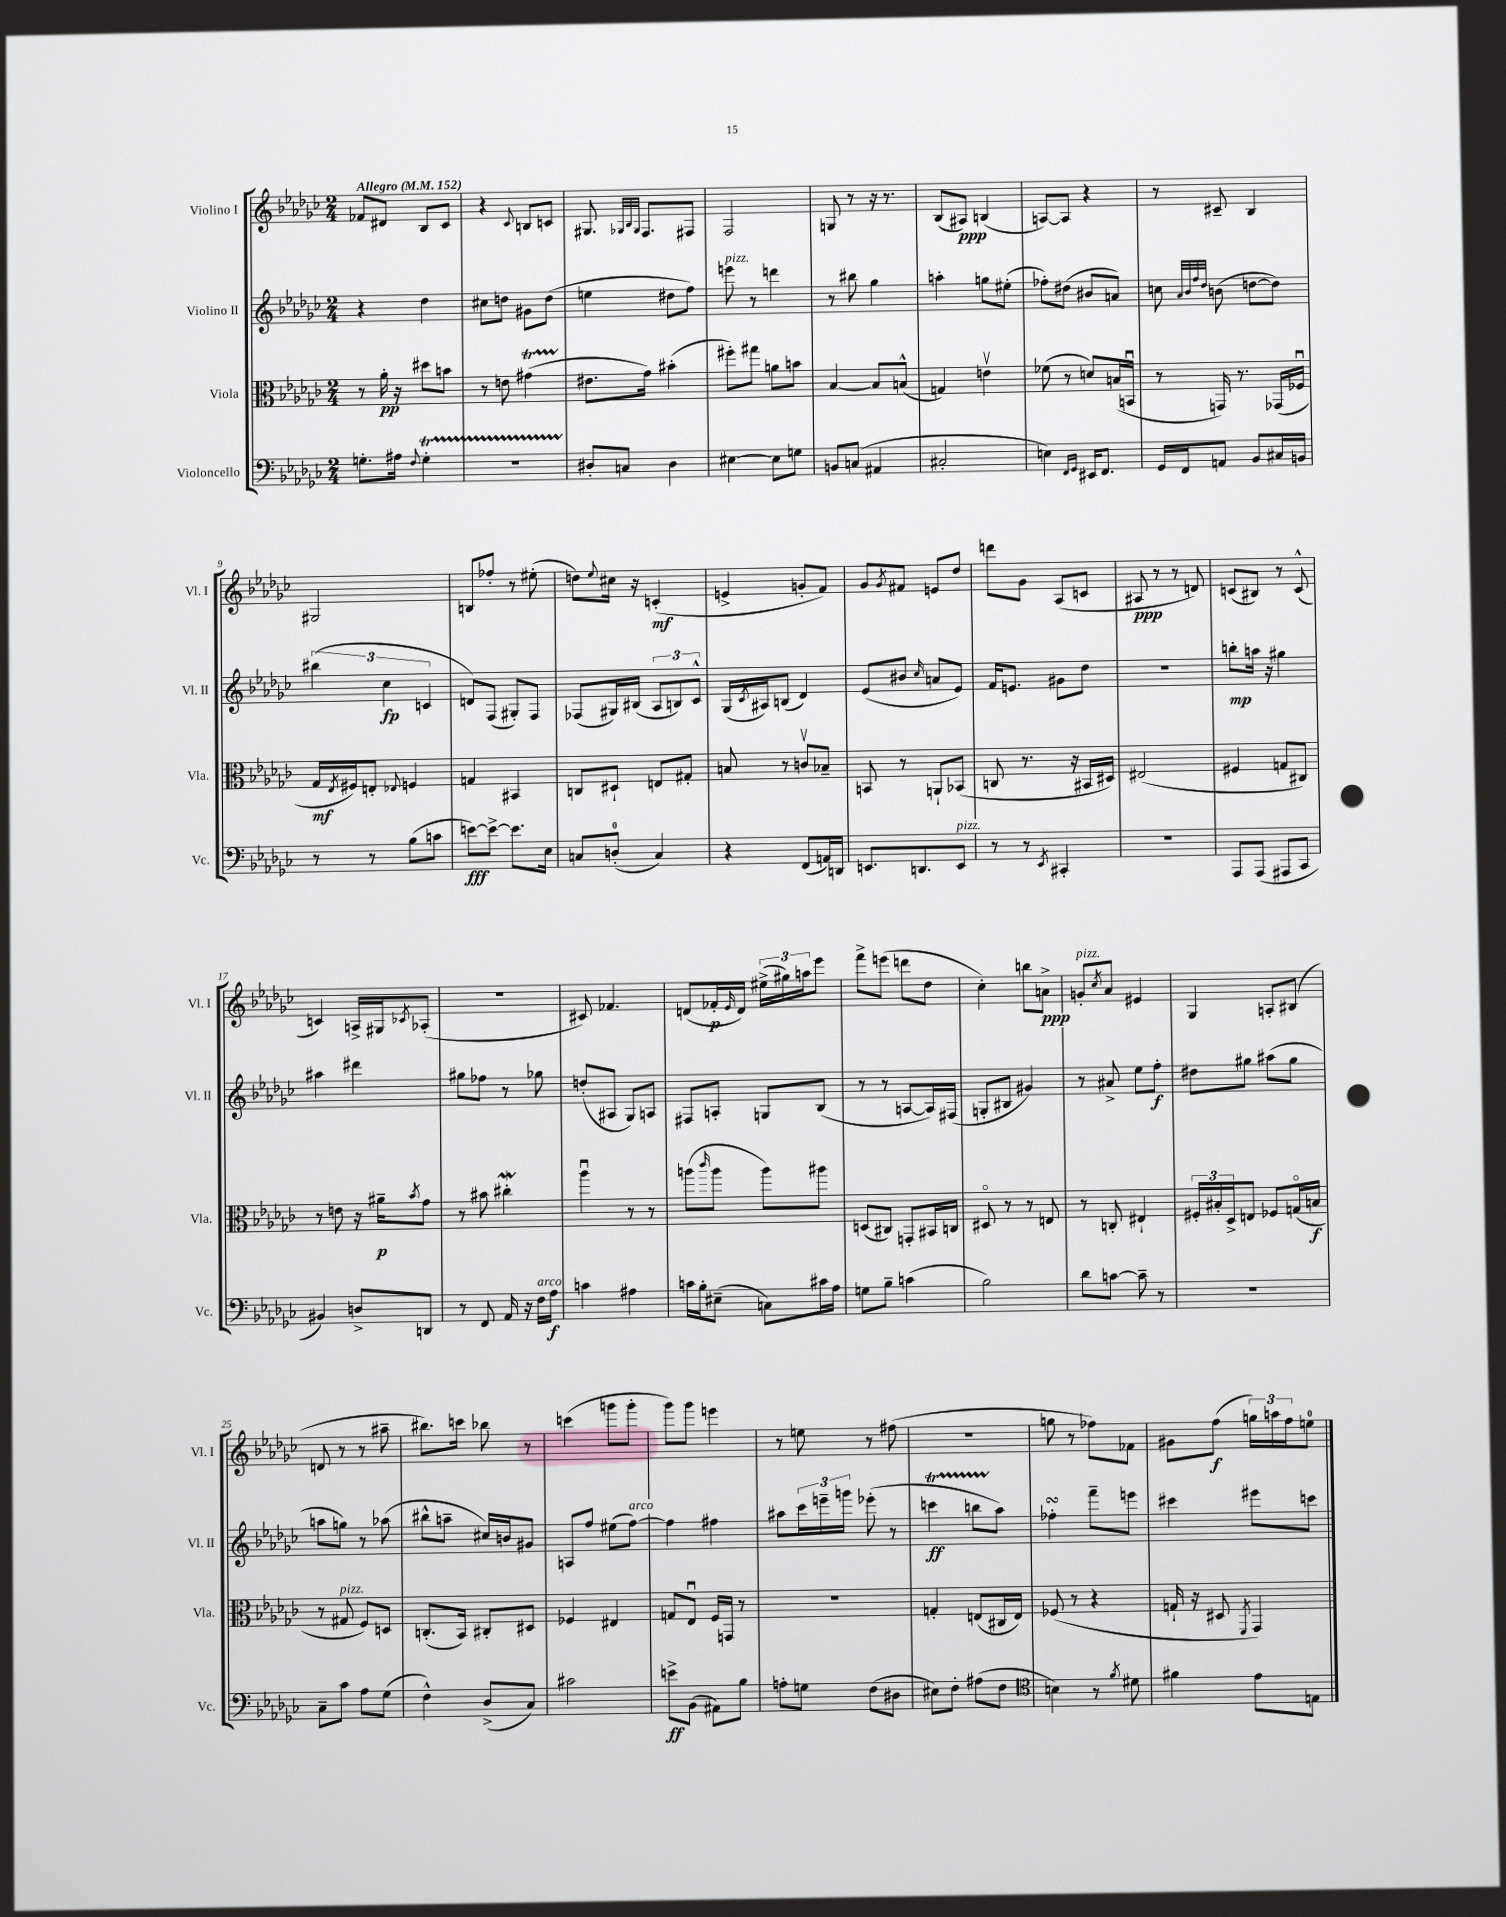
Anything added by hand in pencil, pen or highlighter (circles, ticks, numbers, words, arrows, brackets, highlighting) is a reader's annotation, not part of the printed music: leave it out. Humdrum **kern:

**kern	**kern	**kern	**kern
*staff4	*staff3	*staff2	*staff1
*clefF4	*clefC3	*clefG2	*clefG2
*k[b-e-a-d-g-c-]	*k[b-e-a-d-g-c-]	*k[b-e-a-d-g-c-]	*k[b-e-a-d-g-c-]
*M2/4	*M2/4	*M2/4	*M2/4
*MM152	*MM152	*MM152	*MM152
8.G'	8r	4r	8f-
.	16a-'	.	8d#
16A#	16r	.	.
8qqF	.	.	.
4G'	8dd#	4dd-	8B-
.	8b	.	8c-
=	=	=	=
2r	8r	8cc#	4r
.	8e	8dd	.
.	.	.	8qqc-
.	(4g#	8g#	8B
.	.	(8dd	8c
=	=	=	=
8D#'	8.e#	4ee	8.G#
8C	.	.	.
.	.	.	32qqG-
.	.	.	32qqB-
.	.	.	32qqG-
.	16g-)	.	8.F
4D#	(4b#'	8dd#	.
.	.	8ff)	8F#
=	=	=	=
[4E#	8ff#')	8eee	2F
.	8gg#	8r	.
8E#]	8a	4ddd	.
8G	8b	.	.
=	=	=	=
8BB	[4B-	8r	8G
(8C	.	8bb#	8r
4AA#	8B-]	4gg-	16r
.	.	.	8.r
.	(8B^^	.	.
=	=	=	=
2C#'	4G)	4aa'	(8B-
.	.	.	8A#)
.	4ev	8gg	(4B
.	.	(8ee#'	.
=	=	=	=
4E)	(8f-	8ff-')	[8A)
.	8r	(8dd#	8A]
16qqFF	.	.	.
16qqGG-	.	.	.
16EE#	8d)	8b#	4r
8.FF	.	.	.
.	(16B	8a)	.
.	16BBu	.	.
=	=	=	=
16GG-	8r	8cc	8r
16FF	.	.	.
.	.	32qqa-	.
.	.	32qqb-	.
.	.	32qqff	.
.	.	32qqdd-	.
8AA	16GG)	(8b	8c#~
.	8.r	.	.
8BB-	.	[8dd	4B-
16C#	(16GG-	8dd])	.
16BB	16F-u	.	.
=	=	=	=
8r	16G-	(6bb#	2G#
.	8qE-	.	.
.	16F#)	.	.
8r	8E'	.	.
.	.	6cc-	.
.	8qqE-	.	.
(8B-	4F	.	.
.	.	6c	.
8c	.	.	.
=	=	=	=
[8e)	4G	8d)	8B
8e^_	.	(8F	8ff-'
8.e]	4BB#	8G#')	8r
.	.	8F	(8ee#'
16E-	.	.	.
=	=	=	=
8C	8C	(8F-	8dd)
.	.	.	8qqee-
(8D'	8D#`	16G#)	16cc#
.	.	(16B#	16r
4C)	8E	12A-	(4c'
.	.	12B)	.
.	8G#'	.	.
.	.	12c-^^	.
=	=	=	=
4r	8B	(16G-	4e^
.	.	8qc-	.
.	.	16A#)	.
.	8r	(8B	.
(8FF	8cv	4d-)	8g'
16AA)	8B-~	.	8f)
16DD	.	.	.
=	=	=	=
8.EE	8BB	(8e-	8g-
.	.	.	8qg-
.	8r	8b#	8f#
8.DD	.	.	.
.	.	16qqcc-	.
.	8AA`	8a	8e
8EE	(8BB-	8e-)	8dd-
=	=	=	=
8r	8C	16f	8ddd
.	.	8.e	.
8r	8.r	.	8g-
8qEE-	.	.	.
4CC#'	.	8g#	(8A-
.	16r	.	.
.	16BB#	8dd-	8c
.	16D#)	.	.
=	=	=	=
2r	(2E#	2r	8A#
.	.	.	8r
.	.	.	8r
.	.	.	8d)
=	=	=	=
8AAA-	4F#	8bb'	(8c
(8AAA-	.	16aa	8B#)
.	.	16r	.
8AAA#	8G	4gg#	8r
8CC-	8C#)	.	(8c^^
=	=	=	=
4BB#)	8r	4aa#	4c)
.	8e	.	.
8D^	16r	4ddd#	16A^
.	16a#~	.	16G#
.	8qb-	.	8qc-
8DD	8g-	.	(8A-'
=	=	=	=
8r	8r	8gg#	2r
8FF	8b#	8ff-	.
16AA-	4cc#'	8r	.
16r	.	.	.
16F	.	8gg-	.
16A-	.	.	.
=	=	=	=
4c	4aa-u	(8dd'	8c#)
.	.	8A#	4.f-
4A#	8r	8G-)	.
.	8r	8A	.
=	=	=	=
16c	(8aa	8F#	(8d
16B-'	.	.	.
.	16qqccc-	.	.
(8E#~	8aa	8A'	16f-'
.	.	.	16qqe-
.	.	.	16d)
8C)	8aa)	8G	(24ee#^
.	.	.	24gg#)
.	.	.	24aa
16c#	8aa#	(8B-	8eee-
16A-	.	.	.
=	=	=	=
8G	(8D	8r	8fff^
8B-~	8C#)	8r	(8eee
(4c	8GG'	[8A	8ddd
.	16BB#	16A])	8dd-
.	16C	(16F#	.
=	=	=	=
2B-)	8D#o	8G'	4cc-')
.	8r	8B#	.
.	8r	4g#)	8bb
.	8E	.	8a^
=	=	=	=
8d-	8r	8r	8g'
.	.	.	8qcc-
[8c	8C'	8a#^	8a-
8c~]	4E#`	8ee-	4e#
8r	.	8ff'	.
=	=	=	=
2r	24F#'	8dd#	4G-
.	24B#'	.	.
.	24D-^	.	.
.	8E	8gg#	.
.	8F-	(8aa#	8A'
.	(16Go	8gg#	(8B#
.	16B	.	.
=	=	=	=
8C-~	8r	8aa	8d
8c-	8G#	8gg)	8r
8A-	8F)	8r	8r
(8G-	8D	(8aa-	8aa#~
=	=	=	=
4F^^)	(8.C'	8bb#^^	8.bb#)
.	.	8aa~	.
.	16BB-)	.	16ccc
(8D-^	8C#'	16cc#)	8bb-
.	.	16b	.
8C-)	8D#	8g#	8r
=	=	=	=
2c#	4F-	8A	(4ccc
.	.	8ff	.
.	4E#	(8ee#	8ggg
.	.	[8ff)	8ggg'
=	=	=	=
8e^	8G	4ff]	8ggg-)
(8BB-	8E-u	.	8ggg-
8AA#)	16F	4ff#	4eee
.	16GG	.	.
8B-	8r	.	.
=	=	=	=
8A'	2r	8aa#	8r
8G	.	24ccc-	8ee
.	.	24eee~	.
.	.	24ggg	.
(8F	.	(8eee-'	8r
8D#	.	8r	(8ff#
=	=	=	=
8E#)	4G'	4ccc	2r
8F'	.	.	.
(8A#	(8E	8bb	.
8F	16C#	8aa-)	.
.	16E)	.	.
=	=	=	=
*clefC4	*	*	*
4B)	(8F-	4ff-'	8gg
.	8r	.	8r
8r	4r	8fff~	8ff-)
8qf	.	.	.
8d#	.	8eee	8f-
=	=	=	=
4f#	16G`	4ccc#	8g#
.	16r	.	.
.	8D#	.	(8ff
.	8qFF	.	.
8e-	4GG-)	8eee#	24gg)
.	.	.	24aa
.	.	.	24ff
8E	.	8ccc	8ee
==	==	==	==
*-	*-	*-	*-
